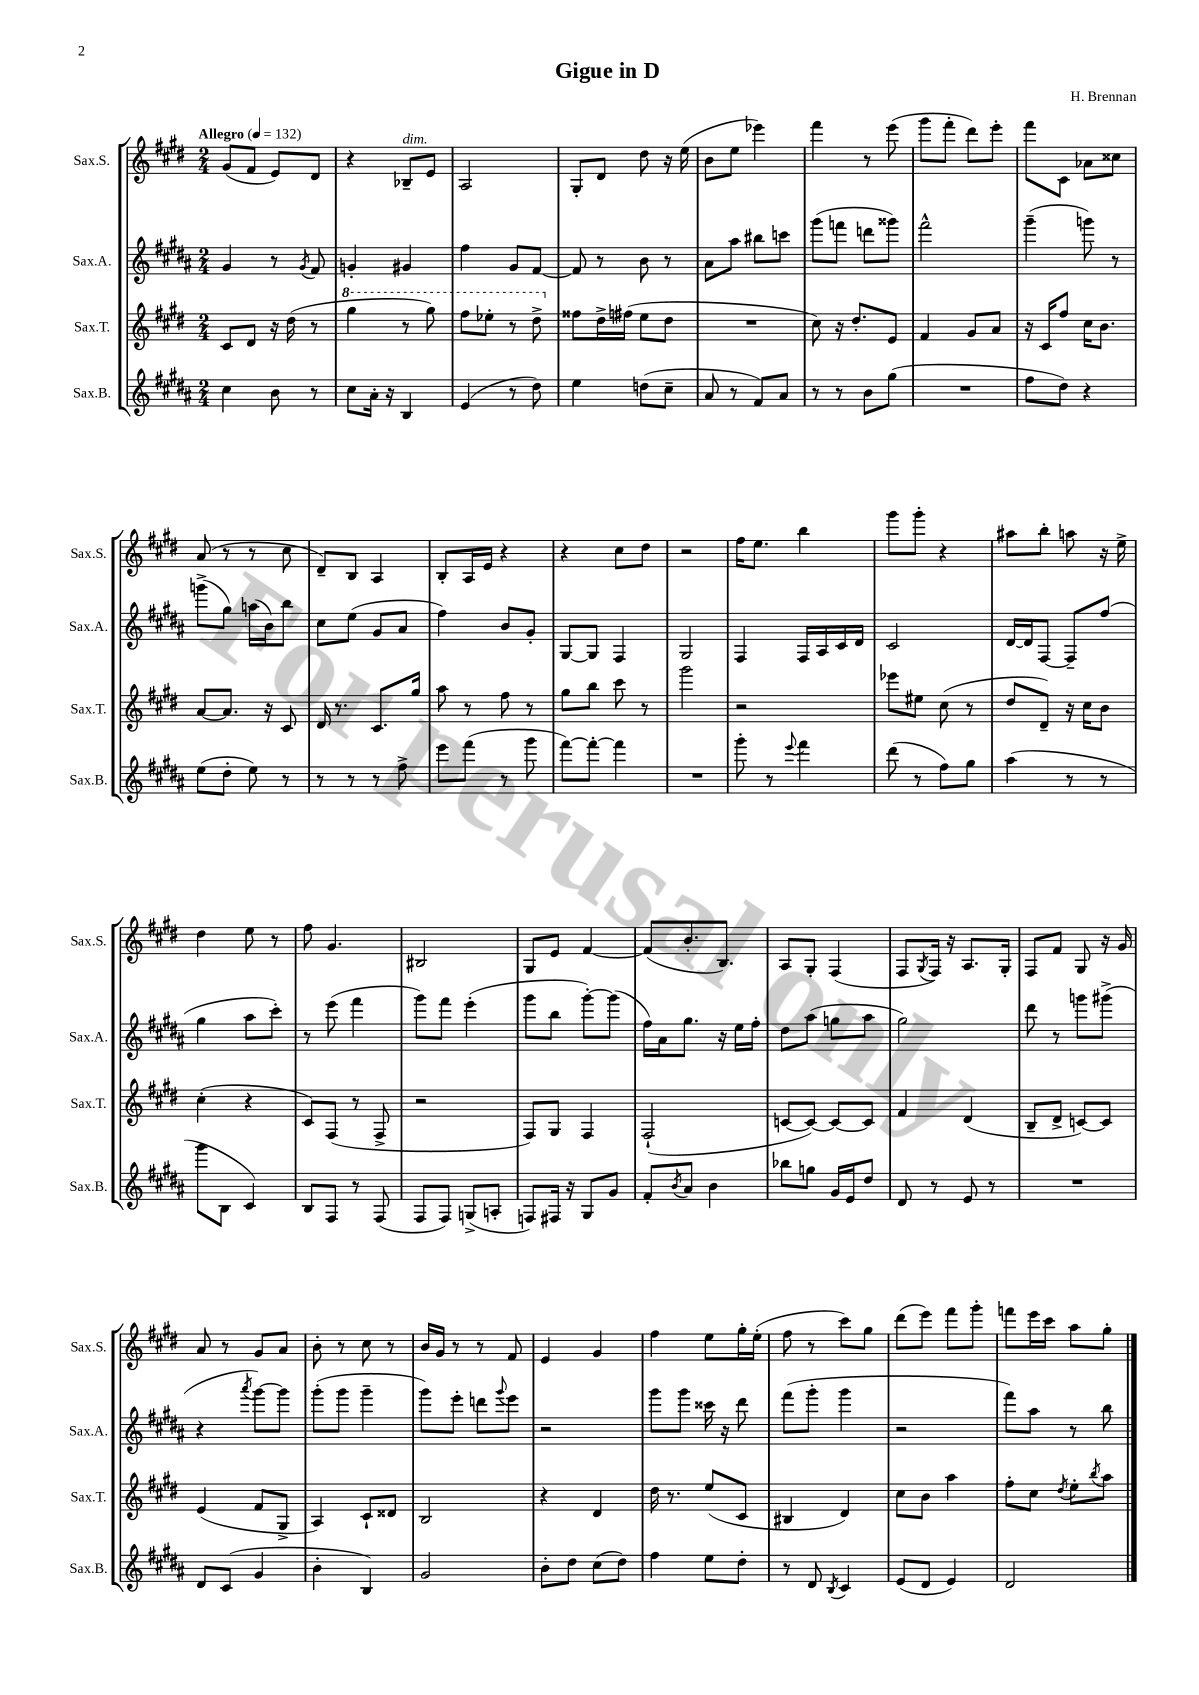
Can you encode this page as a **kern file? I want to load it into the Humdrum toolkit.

**kern	**kern	**kern	**kern
*staff4	*staff3	*staff2	*staff1
*clefG2	*clefG2	*clefG2	*clefG2
*k[f#c#g#d#a#]	*k[f#c#g#d#]	*k[f#c#g#d#a#]	*k[f#c#g#d#]
*M2/4	*M2/4	*M2/4	*M2/4
*MM132	*MM132	*MM132	*MM132
4cc#\	8c#/L	4g#/	(8g#/L
.	8d#/J	.	8f#/J
8b\	16r	8r	8e/L)
.	(16dd#\	.	.
.	.	8qg#/	.
8r	8r	8f#/	8d#/J
=	=	=	=
8cc#\L	4ggg#\	4g'/	4r
16a#'\Jk	.	.	.
16r	.	.	.
4B/	8r	4g#/	8B-~/L
.	8ggg#\)	.	8e/J
=	=	=	=
(4e/	8fff#\L	4ff#\	2A/
.	8eee-'\J	.	.
8r	8r	8g#/L	.
8dd#\)	8ddd#^\	[8f#/J	.
=	=	=	=
4ee\	8ff##\L	8f#/]	8G#'/L
.	16dd#^\L	8r	8d#/J
.	(16ff#\JJ	.	.
(8dd\L	8ee\L	8b\	8dd#\
8cc#~\J	8dd#\J	8r	16r
.	.	.	(16ee\
=	=	=	=
8a#/	2r	8a#\L	8b\L
8r	.	8aa#\J	8ee\J
8f#/L)	.	8bb#\L	4eee-\)
8a#/J	.	8ccc\J	.
=	=	=	=
8r	8cc#\)	(8ggg#\L	4fff#\
8r	16r	8fff\J	.
.	8.dd#'/L	.	.
8b\L	.	8ddd\L	8r
(8gg#\J	8e/J	8ggg##\J)	(8eee\
=	=	=	=
2r	4f#/	2fff#^^\	8ggg#\L
.	.	.	8fff#'\J
.	8g#/L	.	8ddd#\L)
.	8a/J	.	8eee'\J
=	=	=	=
8ff#\L	16r	(4ggg#~\	8fff#\L
.	16c#/LK	.	.
8dd#\J)	8ff#/J	.	8c#\J
4r	16cc#\LK	8ggg\)	8a-\L
.	8.b\J	.	.
.	.	8r	8cc##\J
=	=	=	=
(8ee\L	[8a/L	(8ggg^\L	(8a/
8dd#'\J	8.a/]J	8gg#\J)	8r
8ee\)	.	(16aa\LL	8r
.	16r	16b\J)	.
8r	8c#/	8bb\J	8cc#\
=	=	=	=
8r	16d#/	8cc#\L	8d#~/L)
.	8.r	.	.
8r	.	(8ee\J	8B/J
8r	8.c#/L	8g#/L	4A/
8ff#^\	.	8a#/J	.
.	16gg#/Jk	.	.
=	=	=	=
8eee\L	8aa\	4ff#\)	8B'/L
(8fff#\J	8r	.	16A/L
.	.	.	16e/JJ
8r	8ff#\	8b/L	4r
8ggg#\	8r	8g#'/J	.
=	=	=	=
[8fff#\L)	8gg#\L	[8G#/L	4r
8fff#'\_J	8bb\J	8G#/]J	.
4fff#\]	8ccc#\	4F#/	8cc#\L
.	8r	.	8dd#\J
=	=	=	=
2r	2ggg#\	2G#/	2r
=	=	=	=
8ggg#'\	2r	4F#/	16ff#\LK
.	.	.	8.ee\J
8r	.	.	.
8qqeee/	.	.	.
4fff#\	.	16F#/LL	4bb\
.	.	16A#/	.
.	.	16c#/	.
.	.	16d#/JJ	.
=	=	=	=
(8ddd#\	8eee-\L	2c#/	8ggg#\L
8r	8ee#\J	.	8ggg#'\J
8ff#\L)	(8cc#\	.	4r
8gg#\J	8r	.	.
=	=	=	=
(4aa#\	8dd#/L	[16d#/LL	8aa#\L
.	.	16d#/]J	.
.	8d#~/J)	[8F#/J	8bb'\J
8r	16r	8F#~/]L	8aa\
.	16cc#\LK	.	.
8r	8b\J	(8ff#/J	16r
.	.	.	16ee^\
=	=	=	=
8ggg#\L	(4cc#'\	4gg#\	4dd#\
8B\J	.	.	.
4c#/)	4r	8aa#\L	8ee\
.	.	8ccc#'\J)	8r
=	=	=	=
8B/L	8c#/L)	8r	8ff#\
8F#/J	(8F#/J	(8eee\	4.g#/
8r	8r	4fff#\	.
(8F#/	8F#^/	.	.
=	=	=	=
8F#/L	2r	8ggg#\L)	2B#/
8F#/J)	.	8fff#\J	.
(8G^/L	.	(4eee'\	.
8A'/J	.	.	.
=	=	=	=
8F/L)	8F#/L)	8ggg#\L	8G#/L
16F#/Jk	8G#/J	8bb\J	8e/J
16r	.	.	.
8G#/L	4F#/	[8ggg#'\L)	[4f#/
8g#/J	.	(8ggg#\]J	.
=	=	=	=
8f#'/L	(2F#`/	16ff#\LL)	(8f#/]L
.	.	16a#\J	.
8qb/	.	.	.
8a#/J	.	8.gg#\J	8.b'/
4b\	.	.	.
.	.	16r	8.B/J)
.	.	16ee\LL	.
.	.	16ff#'\JJ	.
=	=	=	=
8bb-\L	[8c/L	8dd#\L	8A/L
8gg\J	8c/_J)	(8aa#\J	8G#'/J
16g#/LL	8c/_L	8gg\L	(4F#/
16e/J	.	.	.
8dd#/J	8c/]J	8aa#\J	.
=	=	=	=
8d#/	4f#/	2gg#\)	8F#/L
.	.	.	8qG#/
8r	.	.	16F#/Jk)
.	.	.	16r
8e/	(4d#/	.	8.A/L
8r	.	.	.
.	.	.	16G#'/Jk
=	=	=	=
2r	8B~/L	8ddd#\	8F#/L
.	8d#^/J	8r	8f#/J
.	[8c/L)	8ggg\L	8G#/
.	8c/]J	(8ggg#^\J	16r
.	.	.	16g#/
=	=	=	=
8d#/L	(4e/	4r	8a/
(8c#/J	.	.	8r
.	.	8qaaa#/	.
4g#/	8f#/L	[8ggg#\L)	8g#/L
.	8G#^/J	8ggg#\]J	8a/J
=	=	=	=
4b'\	4A/)	(8ggg#'\L	8b'\
.	.	8ggg#\J	8r
4B/)	8c#`/L	4ggg#~\	8cc#\
.	8d##/J	.	8r
=	=	=	=
2g#/	2B/	8ggg#\L)	16b/LL
.	.	.	16g#/JJ
.	.	8eee'\J	8r
.	.	8ddd\L	8r
.	.	8qqggg#/	.
.	.	8eee\J	8f#/
=	=	=	=
8b'\L	4r	2r	4e/
8dd#\J	.	.	.
(8cc#\L	4d#/	.	4g#/
8dd#\J)	.	.	.
=	=	=	=
4ff#\	16dd#\	8ggg#\L	4ff#\
.	8.r	.	.
.	.	8ggg#\J	.
8ee\L	(8ee/L	16ccc##\	8ee\L
.	.	16r	.
8dd#'\J	8c#/J	8ddd#\	16gg#'\L
.	.	.	(16ee'\JJ
=	=	=	=
8r	4B#/	(8fff#\L	8ff#\
8d#/	.	8ggg#'\J	8r
8qB/	.	.	.
4c#/	4d#/)	4ggg#\	8ccc#\L)
.	.	.	8gg#\J
=	=	=	=
(8e/L	8cc#\L	2r	(8ddd#\L
8d#/J	8b\J	.	8eee\J)
4e/)	4aa\	.	8fff#\L
.	.	.	8ggg#'\J
=	=	=	=
2d#/	8ff#'\L	8fff#\L)	8fff\L
.	8cc#\J	8aa#\J	16eee\L
.	.	.	16ccc#\JJ
.	8qdd#/	.	.
.	8ee'\L	8r	8aa\L
.	8qbb/	.	.
.	8aa\J	8bb\	8gg#'\J
==	==	==	==
*-	*-	*-	*-
